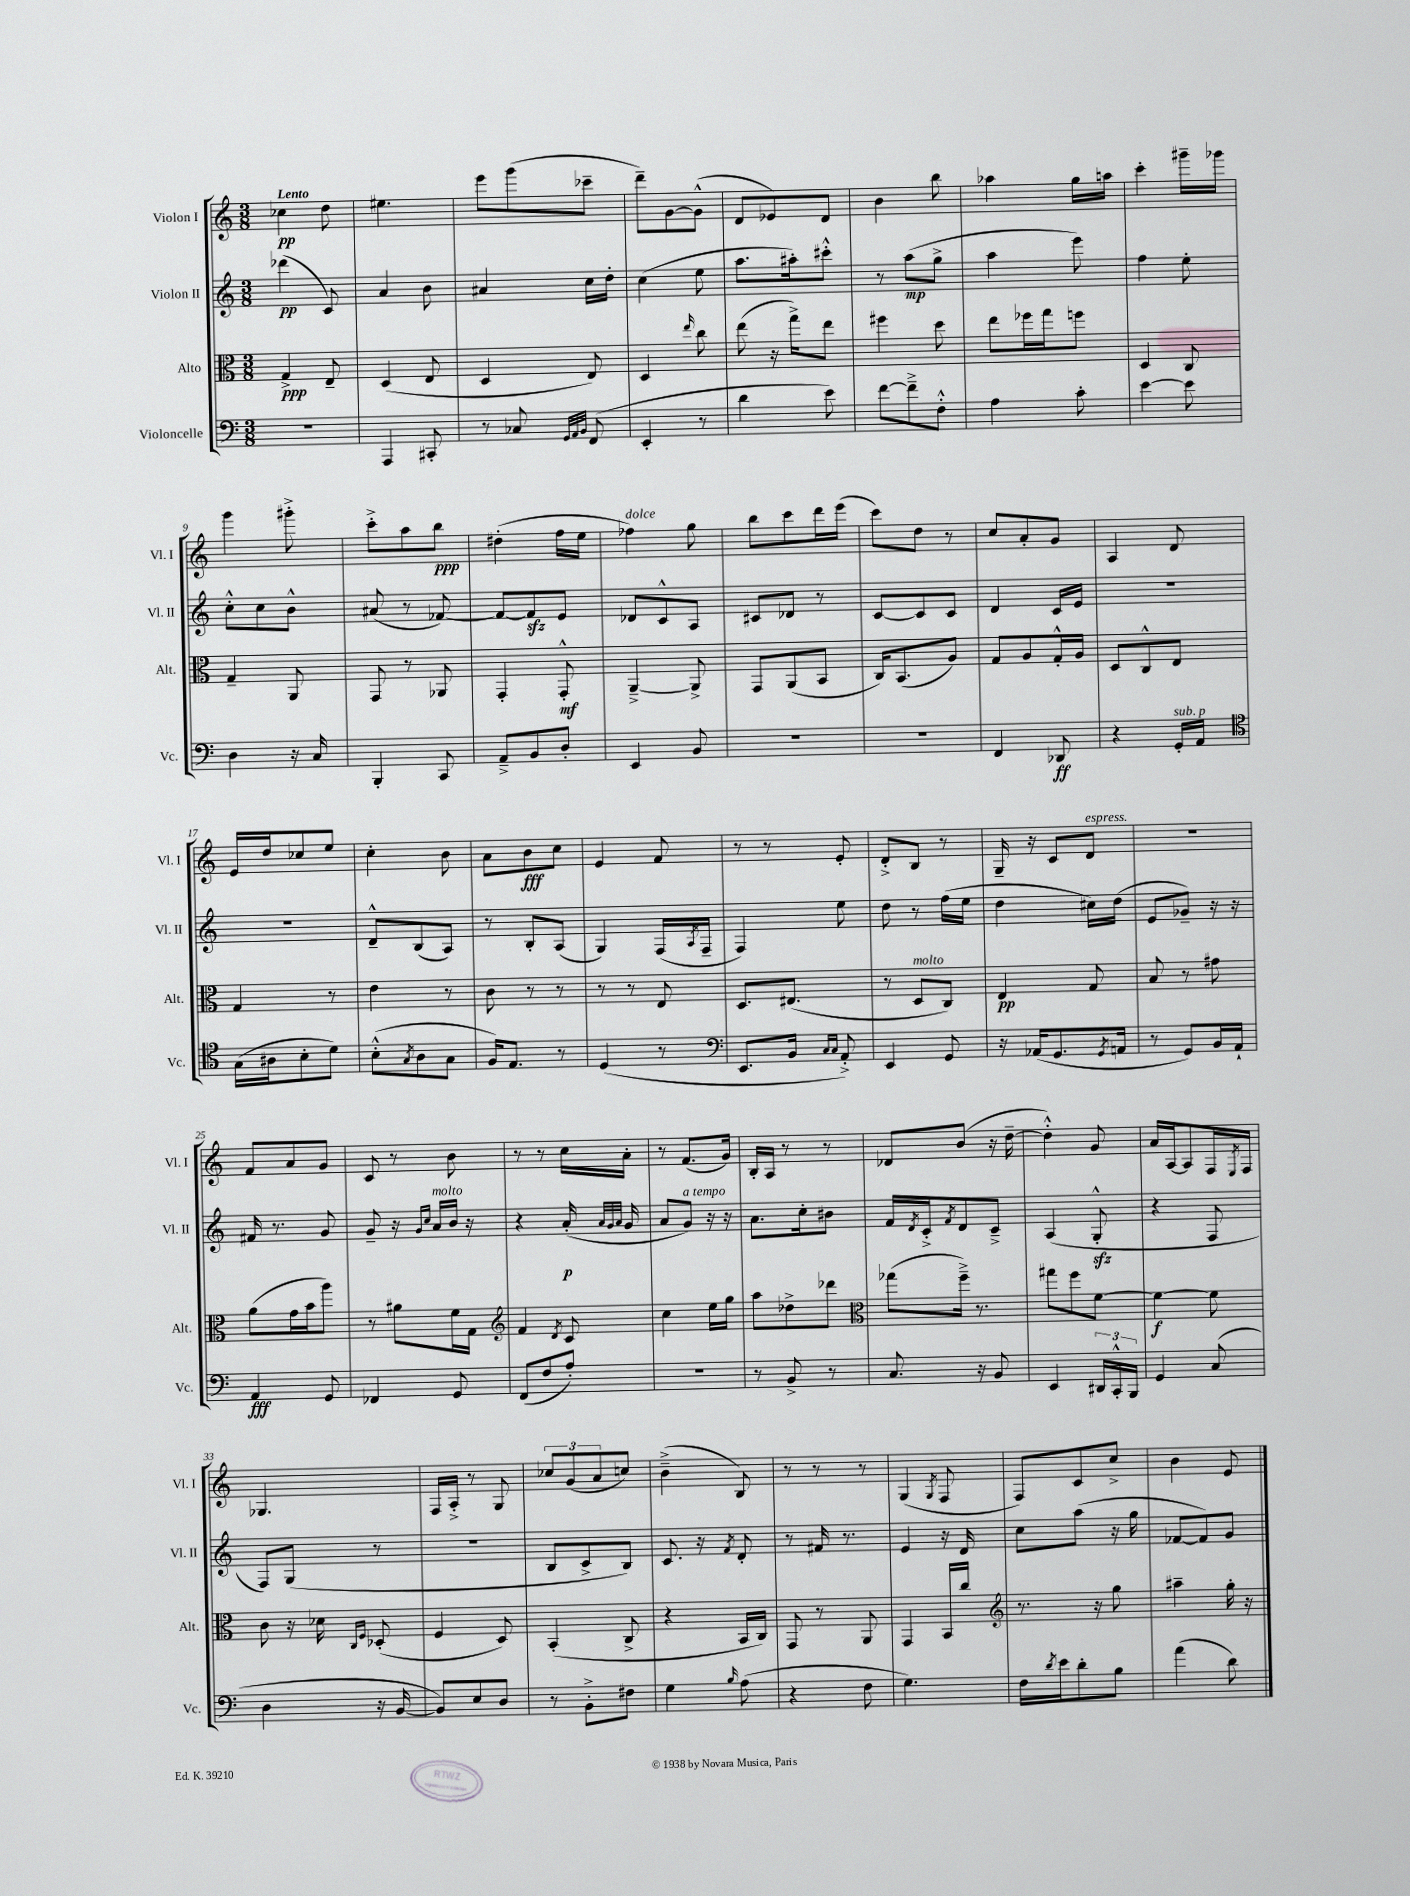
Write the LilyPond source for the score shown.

<<
\new StaffGroup <<
\new Staff = "s0" \with { instrumentName = "Violon I" shortInstrumentName = "Vl. I" } {
    \clef treble \key c \major \numericTimeSignature \time 3/8 \tempo "Lento"
    ces''4\pp d''8 |
    eis''4. |
    e'''8 g'''8( ces'''8-- |
    d'''8--) g'8~ g'8-^( |
    d'8 ees'8) d'8 |
    b'4 b''8 |
    aes''4 g''16 a''16 |
    c'''4-. gis'''16-- ges'''16 |
    g'''4 gis'''8-.-> |
    c'''8-.-> a''8 b''8\ppp |
    dis''4-.( f''16 e''16 |
    fes''4^\markup { \italic "dolce" }) g''8 |
    b''8 c'''8 d'''16 e'''16( |
    c'''8) d''8 r8 |
    c''8 a'8-. g'8 |
    a4 d'8 |
    e'16 d''16 ces''8 e''8 |
    c''4-. b'8 |
    a'8 b'8\fff c''8 |
    e'4 f'8 |
    r8 r8 e'8-. |
    d'8-.-> b8 r8 |
    g16-- r16 c'8 d'8^\markup { \italic "espress." } |
    r4. |
    f'8 a'8 g'8 |
    c'8 r8 b'8 |
    r8 r8 c''16 a'16-. |
    r8 f'8.( g'16) |
    b16-. a16 r8 r8 |
    des'8 b'8( r16 d''16~-- |
    d''4-.-^) g'8 |
    a'16 a16~ a8 f16 \acciaccatura { e8 } f16 |
    ges4. |
    f16 a16-.-> r8 g8 |
    \tuplet 3/2 { ces''8 g'8( a'8 } c''8) |
    b'4--->( b8) |
    r8 r8 r8 |
    g4( \acciaccatura { g8 } f8 |
    f8) c'8 c''8-> |
    b'4 e'8 \bar "|." |
}
\new Staff = "s1" \with { instrumentName = "Violon II" shortInstrumentName = "Vl. II" } {
    \clef treble \key c \major \numericTimeSignature \time 3/8
    des'''4\pp( c'8) |
    a'4 b'8 |
    ais'4 c''16 d''16-. |
    c''4( e''8 |
    a''8. ais''16-.) cis'''8-.-^ |
    r8 a''8\mp( g''8-> |
    a''4 e'''8) |
    f''4 e''8-. |
    c''8-.-^ c''8 b'8-^ |
    ais'8( r8 fes'8~) |
    fes'8~ fes'8\sfz e'8 |
    des'8 c'8-^ a8 |
    cis'8 des'8 r8 |
    c'8~ c'8 c'8 |
    d'4 c'16 e'16 |
    R4. |
    R4. |
    d'8---^ b8( a8) |
    r8 b8-. a8( |
    g4) f16( \acciaccatura { a8 } f16-- |
    f4) e''8 |
    d''8 r8 f''16( e''16 |
    d''4 cis''16) d''16( |
    e'8 ges'8--) r16 r16 |
    fis'16 r8. g'8 |
    g'8-- r16 \grace { g'16 c''16 } a'16^\markup { \italic "molto" } b'16 r16 |
    r4 a'16-.\p( \grace { a'32 g'32 a'32 } g'16 |
    a'8 g'8^\markup { \italic "a tempo" }) r16 r16 |
    a'8. c''16-. bis'8 |
    f'16 \acciaccatura { d'8 } c'16-.-> \acciaccatura { f'8 } d'8 c'8---> |
    a4( g8-.-^\sfz |
    r4 f8 |
    f8) g8( r8 |
    R4. |
    b8 c'8-> b8) |
    c'8. r16 \acciaccatura { f'8 } d'8-. |
    r8 fis'16 r8. |
    e'4 r16 d'16 |
    c''8 a''8( r16 g''16 |
    fes'8~ fes'8) g'8 \bar "|." |
}
\new Staff = "s2" \with { instrumentName = "Alto" shortInstrumentName = "Alt." } {
    \clef alto \key c \major \numericTimeSignature \time 3/8
    g4->\ppp e8-- |
    d4( e8 |
    d4 e8) |
    d4 \grace { e''16 } c''8 |
    e''8( r16 g''16->) e''8 |
    fis''4 d''8 |
    e''8 fes''16 g''16 f''8 |
    d4 c8 |
    g4-- a,8 |
    g,8 r8 aes,8 |
    g,4-. g,8-.-^\mf |
    a,4~---> a,8-> |
    g,8 a,8( b,8 |
    c16) b,8.( a8) |
    g8 a8 g16-.-^ a16 |
    d8 c8-^ e8 |
    g4 r8 |
    e'4 r8 |
    c'8 r8 r8 |
    r8 r8 e8 |
    d8. eis8.( |
    r8 d8^\markup { \italic "molto" } c8) |
    e4\pp g8 |
    b8 r8 gis'8 |
    a'8( g'16 b'16 a''8) |
    r8 ais'8 f'16 g16 |
    \clef treble f'4 \acciaccatura { d'8 } c'8 |
    c''4 e''16 g''16 |
    a''8 des''8-> des'''8 |
    \clef alto ges''8( f''16--->) r8. |
    gis''8 f''8 f'8~ |
    f'4~\f f'8 |
    c'8 r16 des'16 \grace { c16 f16 } des8-.( |
    f4 d8) |
    b,4-.( c8-> |
    r4 b,16 c16) |
    g,8 r8 a,8 |
    g,4 b,16 c''16 |
    \clef treble r8. r16 g''8 |
    ais''4-- g''16-. r16 \bar "|." |
}
\new Staff = "s3" \with { instrumentName = "Violoncelle" shortInstrumentName = "Vc." } {
    \clef bass \key c \major \numericTimeSignature \time 3/8
    R4. |
    a,,4 cis,8-. |
    r8 ces8 \grace { g,32 a,32 b,32 } f,8( |
    e,4-. r8 |
    d'4 e'8) |
    f'8~ f'8---> f8-.-^ |
    a4 c'8-. |
    e'4~ e'8 |
    d4 r16 c16 |
    b,,4-. c,8 |
    a,8---> b,8 d8-. |
    e,4 b,8 |
    R4. |
    R4. |
    f,4 des,8\ff |
    r4 g,16-.^\markup { \italic "sub. p" } a,16 |
    \clef tenor g16( ais16 b8-. d'8) |
    b8-.-^( \acciaccatura { g8 } a8 g8 |
    f16) e8. r8 |
    d4( r8 |
    \clef bass e,8. b,16 \grace { c16 c16 } a,8-.->) |
    e,4 g,8 |
    r16 aes,16( g,8. \acciaccatura { g,8 } a,16 |
    r8 g,8) b,16 a,16-! |
    a,4\fff g,8 |
    fes,4 g,8 |
    f,8( f8 a8-.) |
    R4. |
    r8 b,8-> r8 |
    c8. r16 b,8 |
    e,4 \tuplet 3/2 { dis,16 c,16-.-^ b,,16 } |
    g,4 c8( |
    d4 r16 b,16~ |
    b,8) e8 d8 |
    r8 b,8-.-> fis8 |
    g4 \grace { b16 } a8( |
    r4 f8 |
    g4.) |
    f16 \acciaccatura { d'8 } e'16 d'8-. b8 |
    a'4( d'8) \bar "|." |
}
>>
>>
